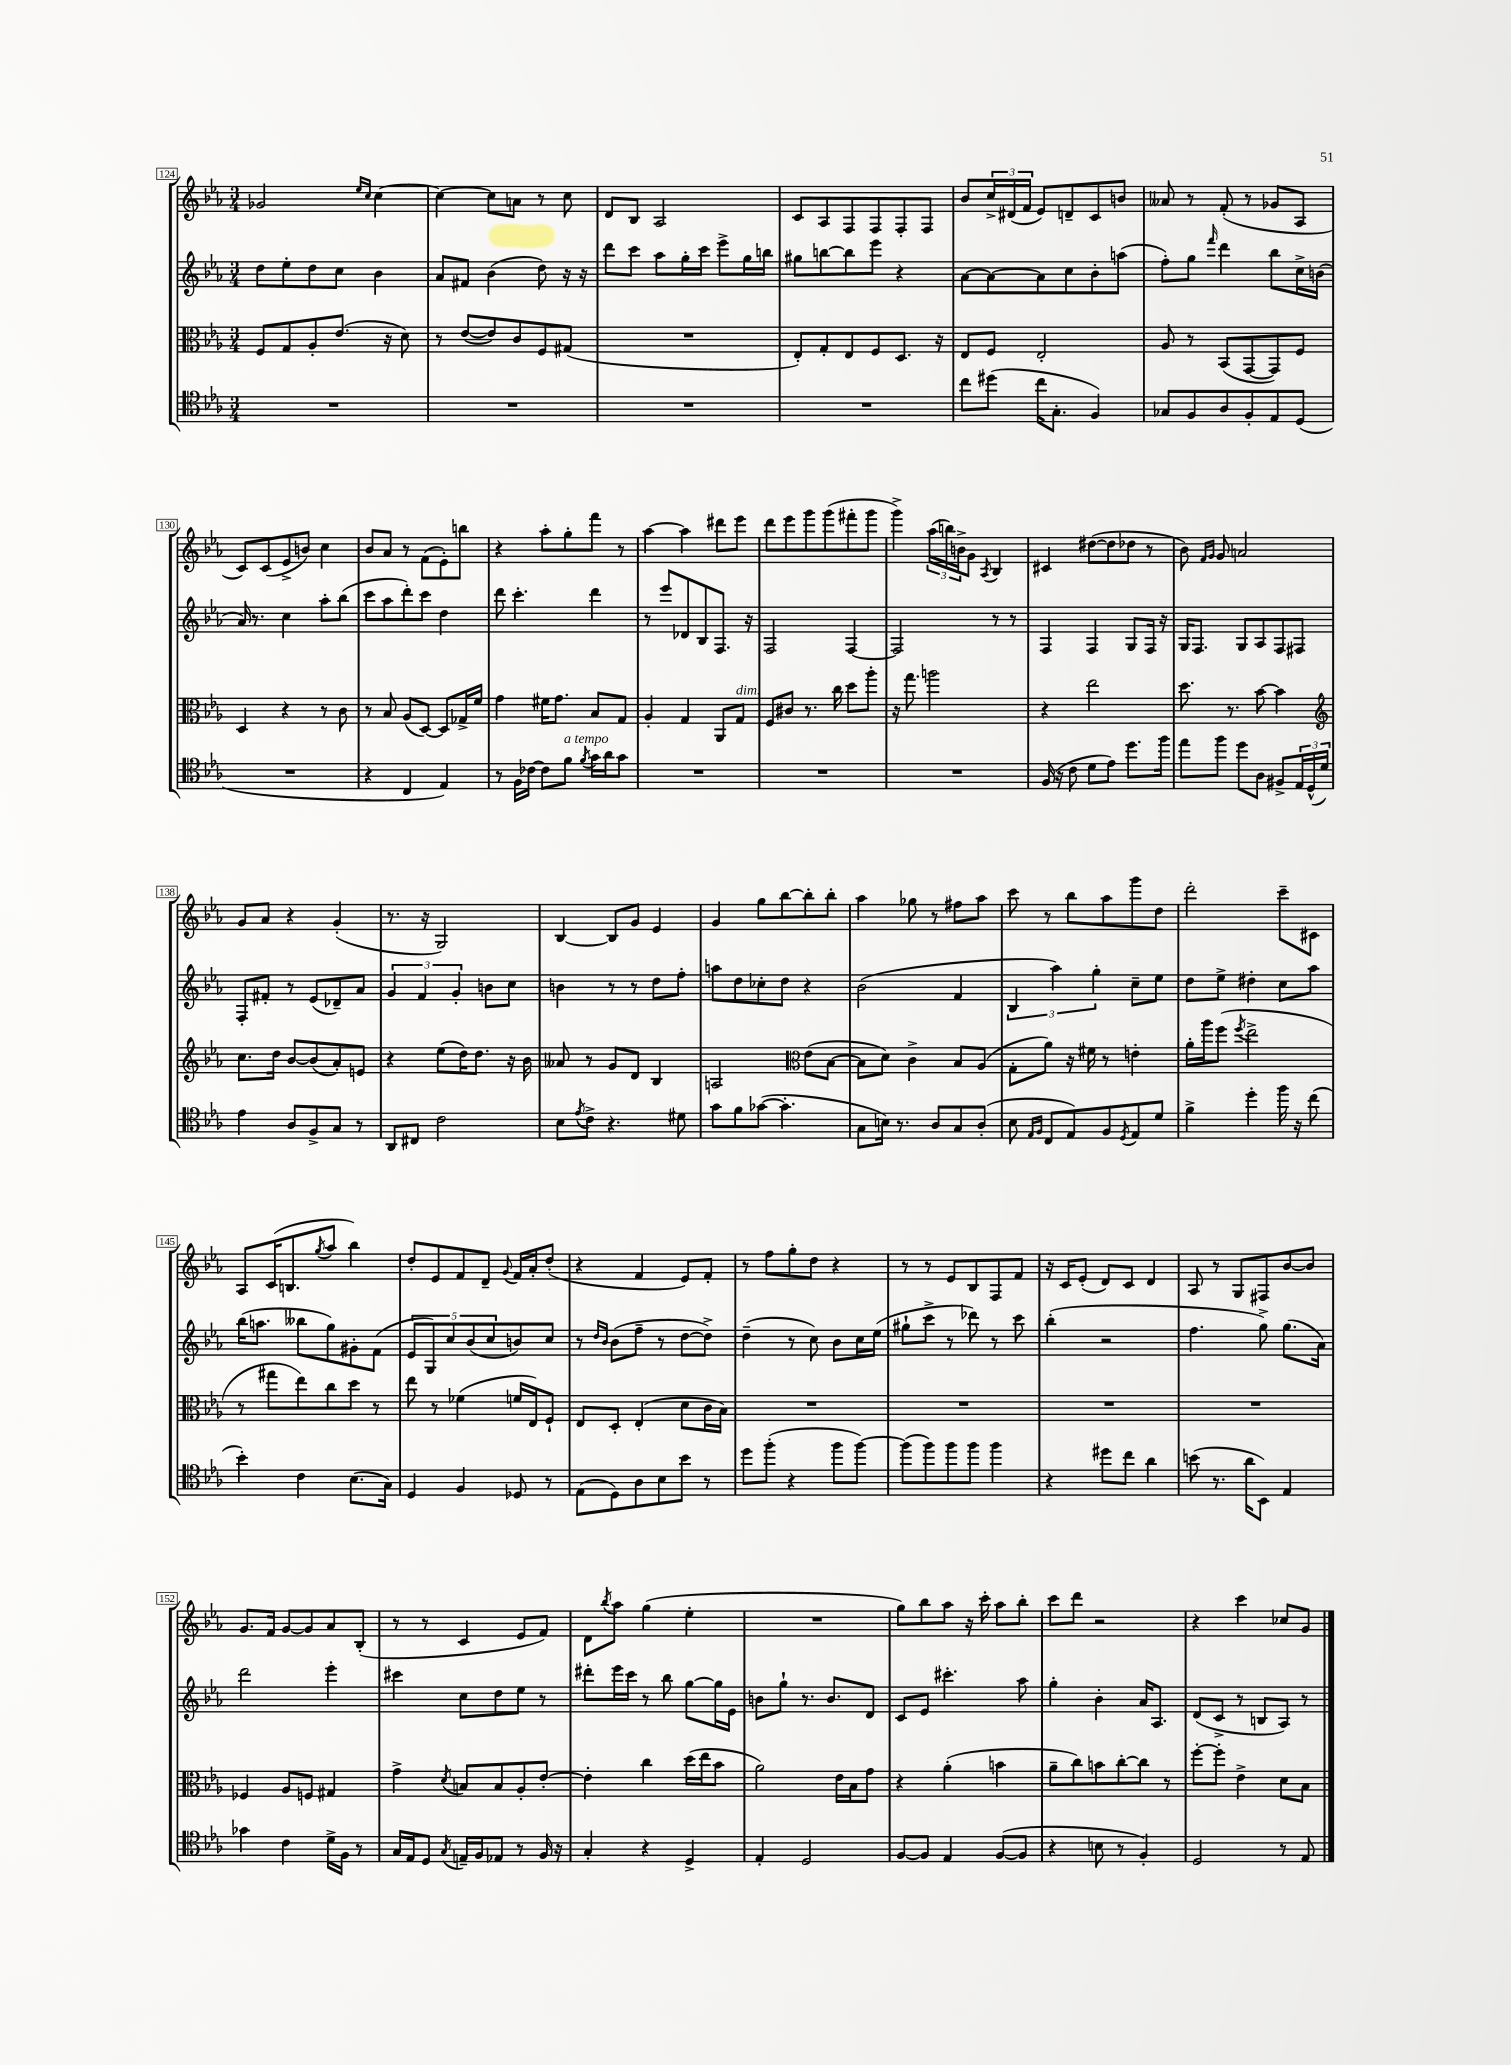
<<
\new StaffGroup <<
\new Staff = "s0" {
    \clef treble \key ees \major \numericTimeSignature \time 3/4
    ges'2 \grace { ees''16 c''16 } c''4~ |
    c''4~ c''8 a'8 r8 c''8 |
    d'8 bes8 aes2 |
    c'8 aes8 f8 f8 f8-. f8 |
    bes'8 \tuplet 3/2 { c''16-> dis'16( f'16 } ees'8) d'8-- c'8 b'8 |
    aeses'8 r8 f'8-.( r8 ges'8 aes8 |
    c'8) c'8( ees'8-> b'8) c''4 |
    bes'8 aes'8 r8 f'8( ees'8-.) b''8 |
    r4 aes''8-. g''8-. f'''8 r8 |
    aes''4~ aes''4 dis'''8 ees'''8 |
    d'''8 ees'''8 g'''8 g'''8( fis'''8-. g'''8 |
    g'''4->) \tuplet 3/2 { aes''16( b''16) b'16-> } g'8 \acciaccatura { aes8 } bes4 |
    cis'4 dis''8~( dis''8 des''8 r8 |
    bes'8) \grace { f'16 g'16 } g'8 a'2 |
    g'8 aes'8 r4 g'4-.( |
    r8. r16 g2) |
    bes4~ bes8 g'8 ees'4 |
    g'4 g''8 bes''8~ bes''8-. bes''8-. |
    aes''4 ges''8 r8 fis''8 aes''8 |
    c'''8 r8 bes''8 aes''8 g'''8 d''8 |
    d'''2-. c'''8-- cis'8 |
    aes8 c'16( b8. \acciaccatura { g''8 } aes''8 bes''4) |
    d''8-. ees'8 f'8 d'8-- \appoggiatura { g'8 } f'16 aes'16-. d''8-.( |
    r4 f'4 ees'8) f'8-. |
    r8 f''8 g''8-. d''8 r4 |
    r8 r8 ees'8 bes8 f8 f'8 |
    r16 c'16 ees'8-.( d'8) c'8 d'4 |
    aes8 r8 g8 fis8 bes'8~ bes'8 |
    g'8. f'16 g'8~ g'8 aes'8 bes8-.( |
    r8 r8 c'4 ees'8 f'8) |
    d'8 \acciaccatura { bes''8 } aes''8 g''4( ees''4-. |
    R2. |
    g''8) bes''8 aes''8 r16 c'''16-. aes''8 bes''8-. |
    c'''8 d'''8 r2 |
    r4 c'''4 ces''8 g'8 \bar "|." |
}
\new Staff = "s1" {
    \clef treble \key ees \major \numericTimeSignature \time 3/4
    d''8 ees''8-. d''8 c''8 bes'4 |
    aes'8 fis'8 bes'4( d''8) r16 r16 |
    d'''8 c'''8 aes''8 g''16-. c'''16 ees'''8-> g''16 b''16 |
    gis''8 b''8~ b''8 ees'''8 r4 |
    aes'8~ aes'8~ aes'8 c''8 bes'8-. a''8( |
    f''8-.) g''8 \grace { f'''16 } d'''4 bes''8 c''16-> b'16( |
    aes'16) r8. c''4 aes''8-. bes''8( |
    c'''8 aes''8 d'''8-.) c'''8 d''4 |
    d'''8 c'''4.-. d'''4 |
    r8 ees'''8 des'8 bes8 f8. r16 |
    f2 f4~ |
    f2 r8 r8 |
    f4 f4 g8 f16 r16 |
    g16 f8. g8 aes8 f8 fis8 |
    f8-. fis'8-. r8 ees'8( des'8--) aes'8 |
    \tuplet 3/2 { g'4 f'4 g'4-. } b'8 c''8 |
    b'4 r8 r8 d''8 f''8-. |
    a''8 d''8 ces''8-. d''8 r4 |
    bes'2( f'4 |
    \tuplet 3/2 { bes4 aes''4) g''4-. } c''8-- ees''8 |
    d''8 ees''8-> dis''4-. c''8 aes''8 |
    bes''16( a''8. beses''8 g''8) gis'8-. f'8( |
    \tuplet 5/4 { ees'8 g8) c''8 bes'8( c''8 } b'8) c''8 |
    r8 \grace { d''16 bes'16 } bes'8( f''8-- r8 d''8~ d''8->) |
    d''4--( r8 c''8) bes'8 c''16 ees''16( |
    gis''8-! c'''8-> r8 des'''8) r8 c'''8 |
    bes''4-.( r2 |
    f''4. g''8->) g''8.( aes'16) |
    d'''2 ees'''4-. |
    cis'''4 c''8 d''8 ees''8 r8 |
    dis'''8-. ees'''16 c'''16 r8 bes''8 g''8~ g''16 ees'16 |
    b'8 g''8-! r8. b'8. d'8 |
    c'8 ees'8 cis'''4.-. aes''8 |
    g''4-. bes'4-. aes'16 aes8. |
    d'8( c'8-> r8 b8 aes8) r8 \bar "|." |
}
\new Staff = "s2" {
    \clef alto \key ees \major \numericTimeSignature \time 3/4
    f8 g8 aes8-. ees'8.( r16 d'8) |
    r8 ees'8~( ees'8) c'8 f8 gis8( |
    R2. |
    ees8-.) g8-. ees8 f8 d8. r16 |
    ees8 f8 ees2-. |
    aes8 r8 bes,8( g,8~ g,8) f8 |
    d4 r4 r8 c'8 |
    r8 bes8 aes8( d8~) d8 ges16-> f'16 |
    g'4 fis'16 g'8. bes8 g8 |
    aes4-. g4 aes,8 g8^\markup { \italic "dim." } |
    f8 cis'8 r8. c''16 d''8 aes''8-. |
    r16 g''8. a''2 |
    r4 ees''2 |
    d''8. r8. bes'8~ bes'4 |
    \clef treble c''8. d''16 bes'8~ bes'8( aes'8-.) e'8 |
    r4 ees''8( d''16) d''8. r16 bes'16 |
    aeses'8 r8 g'8 d'8 bes4 |
    a2 \clef alto ees'8( bes8~ |
    bes8 d'8) c'4-> bes8 aes8( |
    g8-. aes'8) r16 fis'16 r8 e'4-. |
    aes'16-. aes''16 f''8( \acciaccatura { f''8 } ees''2-> |
    r8 gis''8 ees''8) c''8 d''8 r8 |
    ees''8 r8 fes'4( f'16 ees16) f8-! |
    ees8 d8-. ees4-.( d'8 c'16 bes16) |
    R2. |
    R2. |
    R2. |
    R2. |
    fes4 aes8 f8 gis4 |
    g'4-> \acciaccatura { d'8 } b8 b8 aes8-. ees'8~-. |
    ees'4-. c''4 d''16( ees''16 bes'8 |
    aes'2) ees'16 bes16 g'8 |
    r4 aes'4-.( b'4 |
    aes'8-- c''8) b'8 c''8~-. c''8 r8 |
    f''8~-. f''8-. ees'4-> d'8 bes8 \bar "|." |
}
\new Staff = "s3" {
    \clef tenor \key ees \major \numericTimeSignature \time 3/4
    R2. |
    R2. |
    R2. |
    R2. |
    c''8 dis''8( c''16 g8.-. f4) |
    ges8 f8 aes8 f8-. ees8 d8( |
    R2. |
    r4 c4 ees4) |
    r8 f16 ces'16~ ces'8 f'8^\markup { \italic "a tempo" } \acciaccatura { f'8 } g'16 aes'16 g'8 |
    R2. |
    R2. |
    R2. |
    f16( r16 c'8 d'8 ees'8) d''8. f''16 |
    ees''8 f''8 d''8 aes8 fis8-> \tuplet 3/2 { ees16 d16-^( d'16) } |
    ees'4 aes8 f8-> g8 r8 |
    aes,8 cis8 c'2 |
    bes8 \acciaccatura { ees'8 } c'8-> r4. dis'8 |
    g'8 f'8 ges'8~( ges'4.-. |
    g8 b16) r8. aes8 g8 aes8-.( |
    bes8 \grace { ees16 f16 } c8 ees8) f8 \acciaccatura { d8 } ees8 d'8 |
    f'4-> d''4-. f''16 r16 c''8( |
    bes'4-.) c'4 bes8.( g16) |
    d4 f4 des8 r8 |
    ees8( d8) aes8 bes8 bes'8 r8 |
    d''8 f''8-.( r4 f''8 f''8~) |
    f''8( f''8) f''8 f''8 f''4 |
    r4 dis''8 c''8 aes'4 |
    b'8( r8. aes'16 bes,8) ees4 |
    ges'4 c'4 d'16-> f16 r8 |
    g16 ees16 d8 \acciaccatura { g8 } e16-- f16 ees8 r8 f16 r16 |
    g4-. r4 d4-> |
    ees4-. d2 |
    f8~ f8 ees4 f8~( f8 |
    r4 b8 r8 f4-.) |
    d2 r8 ees8 \bar "|." |
}
>>
>>
\layout { \context { \Score currentBarNumber = #124 \override BarNumber.stencil = #(make-stencil-boxer 0.1 0.3 ly:text-interface::print) } }
